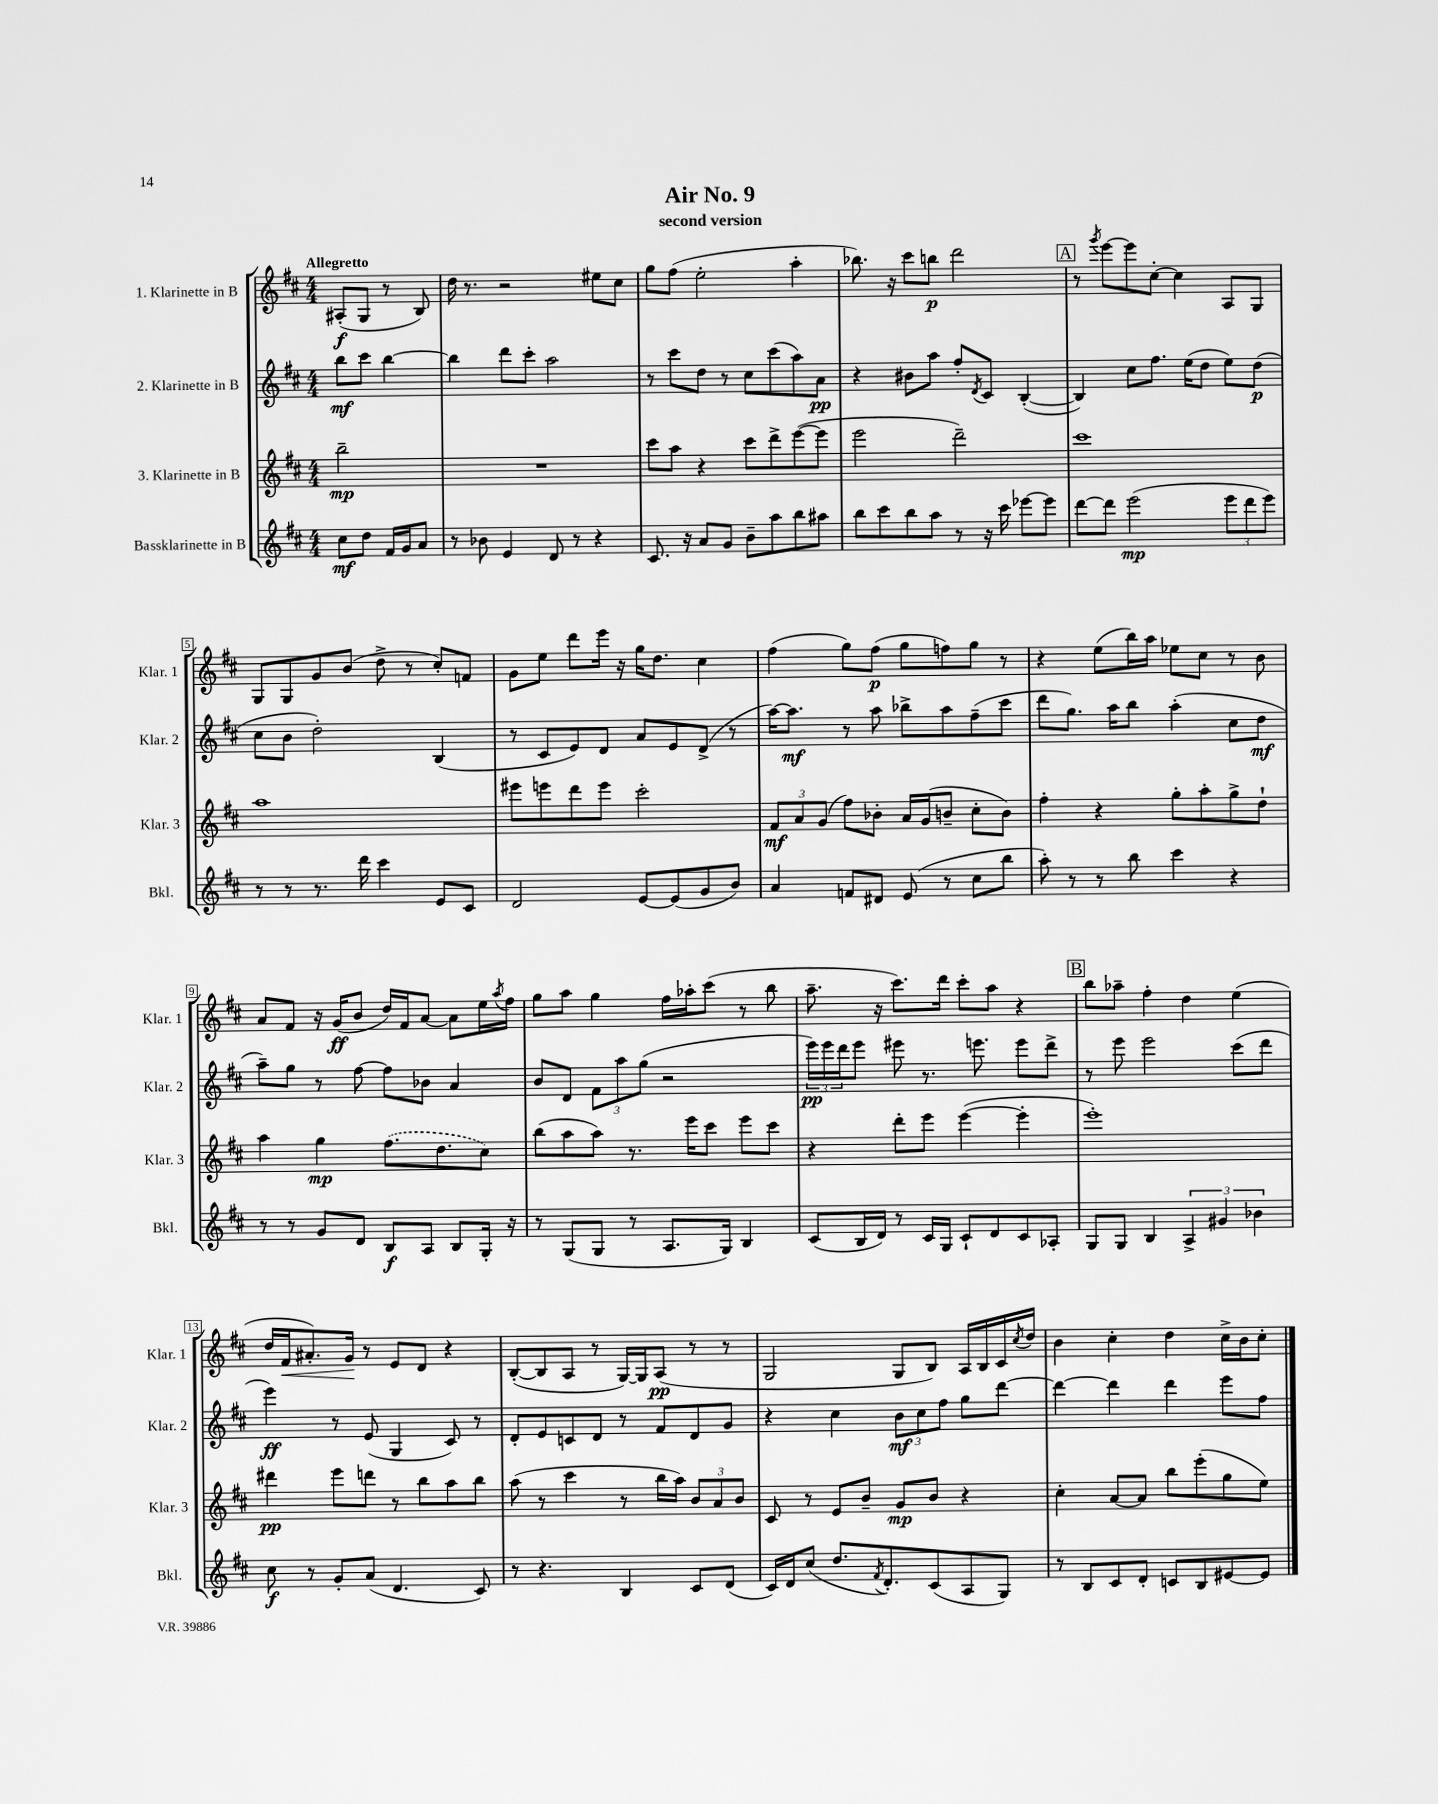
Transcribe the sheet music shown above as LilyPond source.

\header { title = "Air No. 9" subtitle = "second version" }
<<
\new StaffGroup <<
\new Staff = "s0" \with { instrumentName = "1. Klarinette in B" shortInstrumentName = "Klar. 1" } {
    \clef treble \key d \major \numericTimeSignature \time 4/4 \partial 2 \tempo "Allegretto"
    ais8-.\f( g8 r8 b8) |
    d''16 r8. r2 eis''8 cis''8 |
    g''8 fis''8( e''2-. a''4-. |
    bes''8.) r16 cis'''8 b''8\p d'''2 |
    \mark \markup { \box "A" } r8 \acciaccatura { g'''8 } e'''8~ e'''8 cis''8~-. cis''4 a8 g8 |
    g8 g8 g'8 b'8( d''8-> r8 cis''8-.) f'8 |
    g'8 e''8 d'''8 e'''16 r16 g''16 d''8. cis''4 |
    fis''4( g''8) fis''8\p( g''8 f''8) g''8 r8 |
    r4 e''8( b''16) a''16 ees''8 cis''8 r8 b'8 |
    a'8 fis'8 r16 g'16\ff( b'8 d''16) fis'16 a'8~ a'8 e''16 \acciaccatura { a''8 } fis''16 |
    g''8 a''8 g''4 fis''16 aes''16-. cis'''8( r8 b''8 |
    a''8.-- r16 cis'''8.) d'''16 cis'''8-. a''8 r4 |
    \mark \markup { \box "B" } b''8 aes''8-- fis''4-. d''4 e''4( |
    d''16 fis'16\< ais'8.-.) g'16\! r8 e'8 d'8 r4 |
    b8~-.( b8 a8 r8 g16~) g16 a8\pp( r8 r8 |
    g2 g8 b8) a16 b16 cis'16 \acciaccatura { cis''8 } d''16 |
    b'4 cis''4-. d''4 cis''16-> b'16 cis''8-. \bar "|." |
}
\new Staff = "s1" \with { instrumentName = "2. Klarinette in B" shortInstrumentName = "Klar. 2" } {
    \clef treble \key d \major \numericTimeSignature \time 4/4 \partial 2
    b''8\mf cis'''8 b''4~ |
    b''4 d'''8 cis'''8-. a''2 |
    r8 cis'''8 d''8 r8 cis''8 cis'''8( a''8) a'8\pp |
    r4 bis'8 a''8 fis''8-. \acciaccatura { d'8 } cis'8 b4~-.( |
    \mark \markup { \box "A" } b4) cis''8 fis''8. e''16( d''8 e''8) d''8\p( |
    cis''8 b'8 d''2-.) b4( |
    r8 cis'8 e'8) d'8 a'8 e'8 d'8->( r8 |
    a''16~) a''8.\mf r8 a''8 bes''8-> a''8 fis''8--( cis'''8 |
    d'''8 g''8.) a''16 b''8 a''4-.( cis''8 d''8\mf |
    a''8--) g''8 r8 fis''8~ fis''8 bes'8 a'4 |
    b'8 d'8 \tuplet 3/2 { fis'8 a''8 g''8( } r2 |
    \tuplet 3/2 { e'''16\pp) e'''16 d'''16 } e'''8 eis'''8 r8. e'''8. e'''8 d'''8-> |
    \mark \markup { \box "B" } r8 e'''8 e'''2 cis'''8( d'''8 |
    e'''4\ff) r8 e'8( g4 cis'8) r8 |
    d'8-. e'8 c'8 d'8 r8 fis'8 d'8 g'8 |
    r4 cis''4 \tuplet 3/2 { b'8\mf cis''8 fis''8 } g''8 d'''8~ |
    d'''4~ d'''4 d'''4 e'''8 fis''8 \bar "|." |
}
\new Staff = "s2" \with { instrumentName = "3. Klarinette in B" shortInstrumentName = "Klar. 3" } {
    \clef treble \key d \major \numericTimeSignature \time 4/4 \partial 2
    b''2--\mp |
    R1 |
    cis'''8 a''8 r4 cis'''8 d'''8-> e'''8~( e'''8 |
    e'''2 d'''2--) |
    \mark \markup { \box "A" } cis'''1 |
    a''1 |
    eis'''8 e'''8 d'''8 e'''8 cis'''2-. |
    \tuplet 3/2 { fis'8\mf a'8 g'8( } fis''8) bes'8-. a'16 g'16( b'8-- cis''8-. b'8) |
    fis''4-. r4 g''8-. a''8-. g''8-> d''8-! |
    a''4 g''4\mp \once \slurDashed fis''8.( d''8. cis''8) |
    b''8( a''8 a''8) r8. e'''16 cis'''8 e'''8 cis'''8 |
    r4 d'''8-. e'''8 e'''4~( e'''4-. |
    \mark \markup { \box "B" } e'''1-.) |
    dis'''4\pp e'''8 d'''8 r8 b''8 a''8 b''8 |
    a''8( r8 cis'''4 r8 b''16 a''16) \tuplet 3/2 { b'8 a'8 b'8 } |
    cis'8 r8 e'8 b'8-- g'8\mp b'8 r4 |
    cis''4-. a'8~ a'8 b''8 e'''8-.( g''8 e''8) \bar "|." |
}
\new Staff = "s3" \with { instrumentName = "Bassklarinette in B" shortInstrumentName = "Bkl." } {
    \clef treble \key d \major \numericTimeSignature \time 4/4 \partial 2
    cis''8\mf d''8 fis'16 g'16 a'8 |
    r8 bes'8 e'4 d'8 r8 r4 |
    cis'8. r16 a'8 g'8 b'8-- a''8 b''8 ais''8 |
    b''8 cis'''8 b''8 a''8 r8 r16 cis'''16 ees'''8~ ees'''8 |
    \mark \markup { \box "A" } d'''8~ d'''8 e'''2\mp( \tuplet 3/2 { e'''8 d'''8 e'''8) } |
    r8 r8 r8. d'''16 cis'''4 e'8 cis'8 |
    d'2 e'8~ e'8( g'8 b'8) |
    a'4 f'8 dis'8 e'8( r8 cis''8 b''8 |
    a''8-.) r8 r8 b''8 cis'''4 r4 |
    r8 r8 g'8 d'8 b8\f a8 b8 g16-. r16 |
    r8 g8( g8 r8 a8. g16) b4 |
    cis'8( b16 d'16) r8 cis'16 g16 cis'8-! d'8 cis'8 aes8-. |
    \mark \markup { \box "B" } g8 g8 b4 \tuplet 3/2 { a4-> gis'4 bes'4 } |
    cis''8\f r8 g'8-. a'8( d'4. cis'8) |
    r8 r4. b4 cis'8 d'8( |
    cis'16) d'16 cis''8( d''8. \acciaccatura { fis'8 } d'8.-.) cis'8( a8 g8) |
    r8 b8 cis'8 d'8-. c'8 b8 eis'8~ eis'8 \bar "|." |
}
>>
>>
\layout { \context { \Score \override BarNumber.stencil = #(make-stencil-boxer 0.1 0.3 ly:text-interface::print) } }
